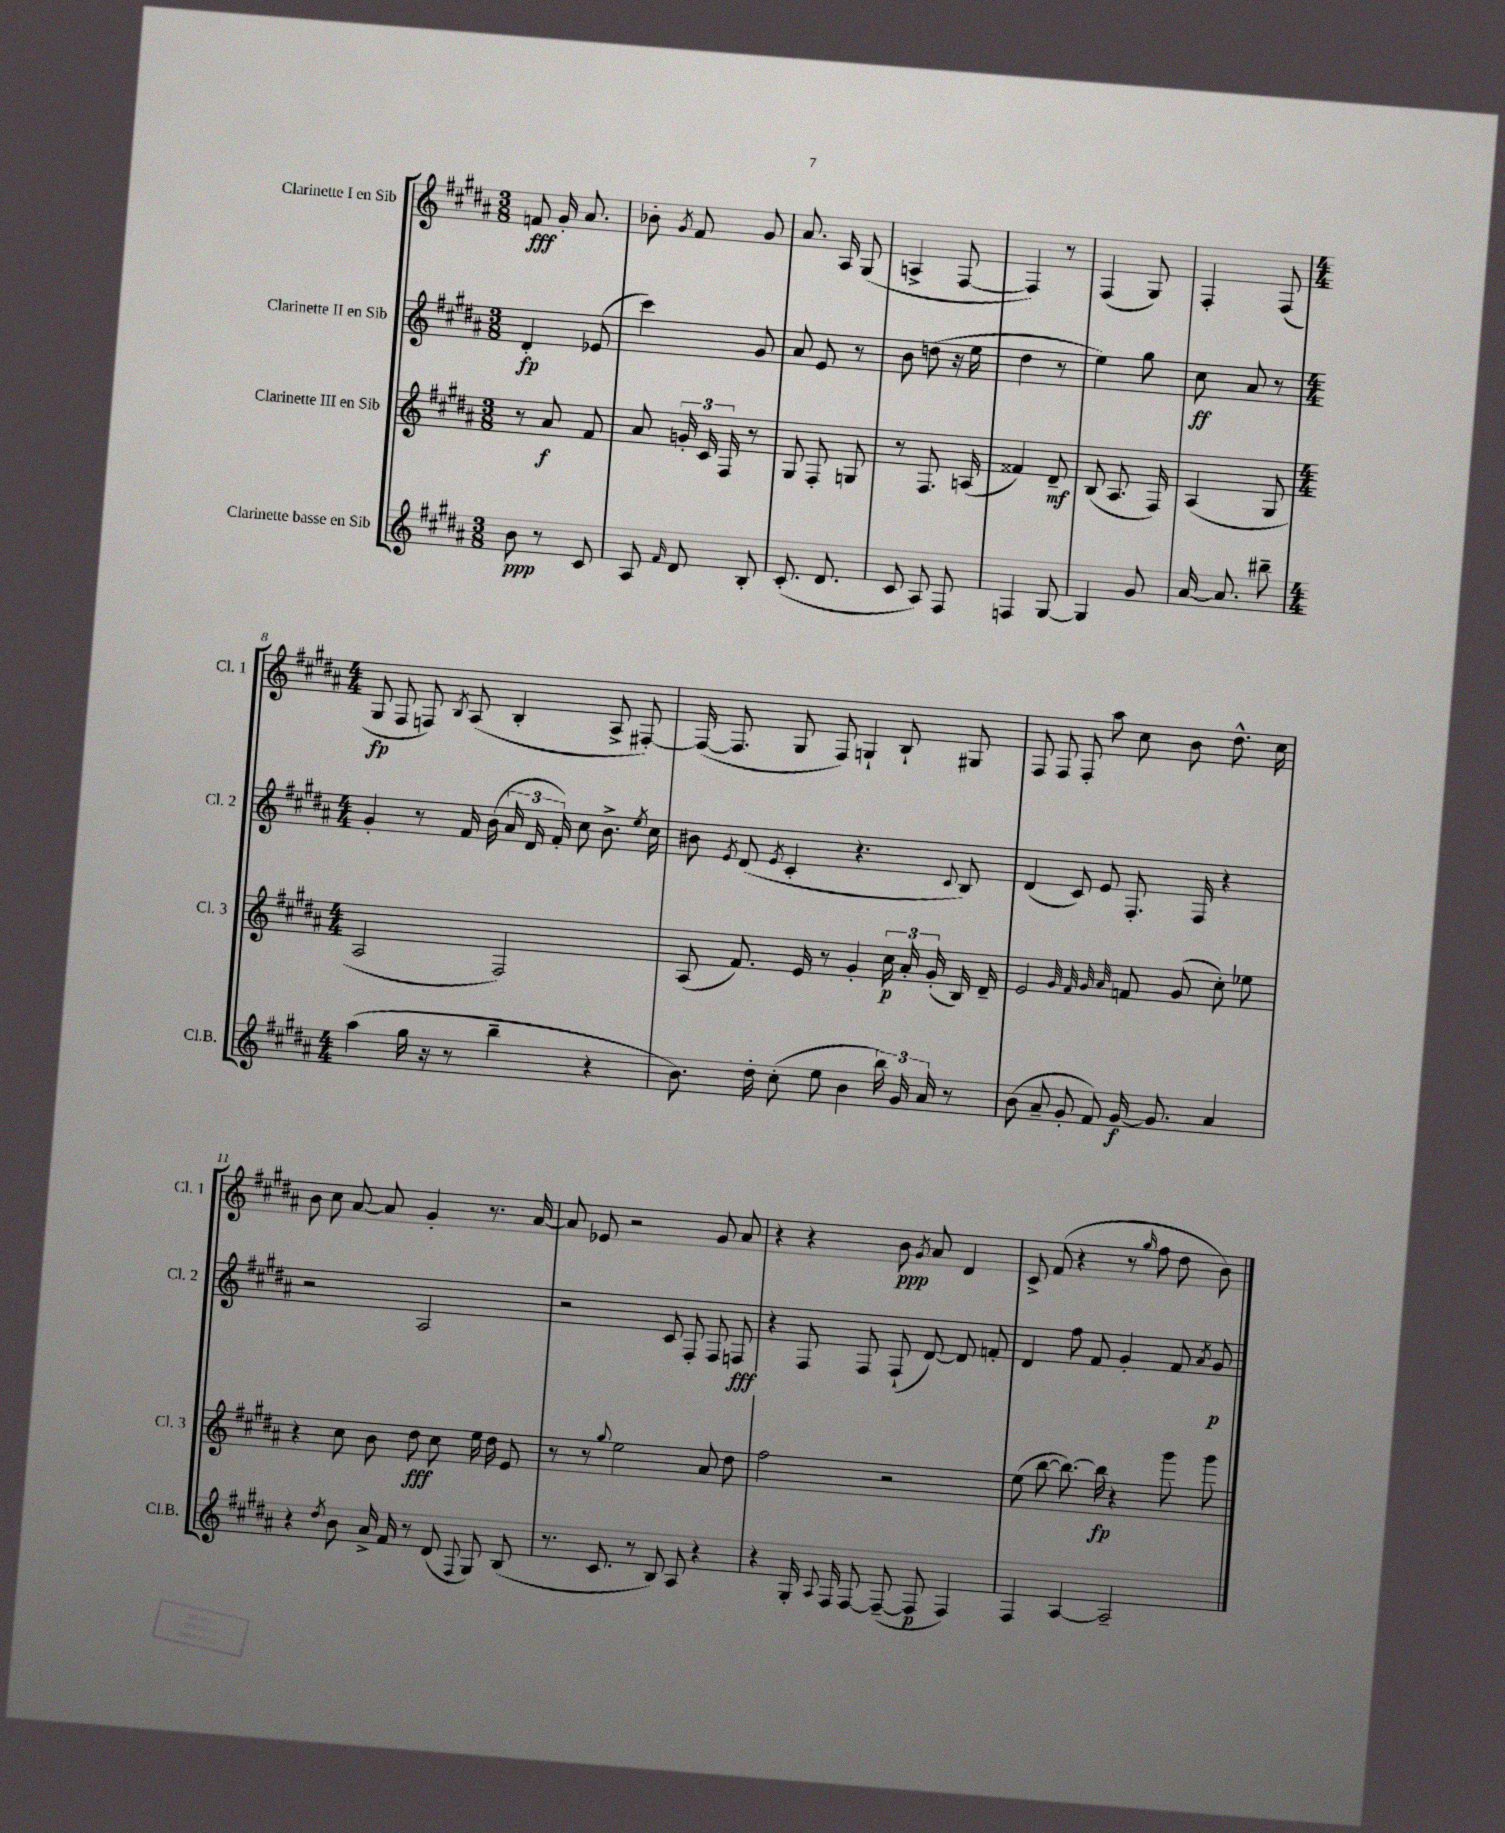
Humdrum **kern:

**kern	**kern	**kern	**kern
*staff4	*staff3	*staff2	*staff1
*clefG2	*clefG2	*clefG2	*clefG2
*k[f#c#g#d#a#]	*k[f#c#g#d#a#]	*k[f#c#g#d#a#]	*k[f#c#g#d#a#]
*M3/8	*M3/8	*M3/8	*M3/8
8b	8r	4d#'	8f
8r	8a#	.	16g#'
.	.	.	8.a#
8c#	8f#	(8e-	.
=	=	=	=
8A#	8a#	4ccc#)	8b-'
16qqf#	.	.	8qg#
8d#	24g'	.	8f#
.	24c#	.	.
.	24F#	.	.
8B'	8r	8g#	8g#
=	=	=	=
(8.c#'	8G#	8a#	8.a#
.	8F#'	8e	.
8.d#	.	.	16A#
.	8G	8r	(8G#
=	=	=	=
8c#	8r	8b	4A^
8A#)	8.F#	(8dd	.
8F#	.	16r	[8F#
.	(16A	16ee	.
=	=	=	=
4F	4f##)	4dd#	4F#])
[8G#	8d#~	8r	8r
=	=	=	=
4G#]	(8B	4ee)	(4F#
.	8.A#	.	.
8g#	.	8gg#	8G#)
.	16F#)	.	.
=	=	=	=
[16a#	(4A#	8cc#	4F#'
8.a#]	.	.	.
.	.	8a#	.
8bb#~	8G#	8r	(8F#
=	=	=	=
*M4/4	*M4/4	*M4/4	*M4/4
(4aa#	2A#	4g#'	8G#
.	.	.	8F#
16gg#	.	8r	8F)
16r	.	.	.
.	.	.	8qB
8r	.	16f#	(8A#
.	.	(16b	.
4bb~	2F#)	24a#	4B'
.	.	24d#	.
.	.	24f#')	.
.	.	8cc#	.
4r	.	8.b^	8A#^
.	.	.	[8F#')
.	.	8qee	.
.	.	16cc#	.
=	=	=	=
8.b)	(8A#	8b#	(16F#_
.	.	.	8.F#]
.	.	8qe	.
.	8.f#)	(8d#	.
16dd#'	.	.	.
.	.	8qe	.
(8cc#'	.	4c#'	8G#
.	16e	.	.
8ee	8r	.	8F#)
4b	4g#'	4.r	4G`
24bb)	24cc#	.	8B`
24g#	24a#'	.	.
24a#	(24g#'	.	.
.	.	8qqc#	.
8r	16B)	8B)	8G#
.	16d#~	.	.
=	=	=	=
(8b	2e	(4d#	8F#
8a#~	.	.	8F#
8g#'	.	8c#)	8F#'
8f#)	.	8e	8aa#
.	32qqg#	.	.
.	32qqf#	.	.
.	32qqg#	.	.
.	32qqa#	.	.
[16g#	8f	8.F#'	8cc#
8.g#]	.	.	.
.	(8g#	.	8b
.	.	16F#	.
4a#	8cc#')	4r	8.dd#^^
.	8ee-	.	.
.	.	.	16cc#
=	=	=	=
4r	4r	2r	8b
.	.	.	8cc#
8qdd#	.	.	.
8b	8cc#	.	[8a#
16a#^	8b	.	8a#]
16f#	.	.	.
8r	8dd#	2A#	4g#'
(8d#	8cc#	.	.
8qqF#	.	.	.
8G#)	16ee	.	8.r
.	16dd#	.	.
(8B	8e	.	.
.	.	.	[16a#
=	=	=	=
8.r	8r	2r	8a#]
.	8r	.	8e-
8.c#	.	.	.
.	8qqgg#	.	.
.	2ee	.	2r
8r	.	.	.
8B)	.	8c#	.
8A#	.	8F#'	.
4r	8a#	8F#	8g#
.	8dd#	8F	8a#
=	=	=	=
4r	2ff#	4r	4r
16G#'	.	8F#	4r
8qqA#	.	.	.
16F#	.	.	.
[8F#	.	8F#	.
(8F#~_	2r	(8F#`	8b
.	.	.	8qg#
8F#]	.	[8d#)	8a#
4F#)	.	8d#]	4d#
.	.	8f'	.
=	=	=	=
4F#	(8ee	4d#	8c#^
.	[8bb	.	(8f#
[4A#	8.bb_)	8ff#	4r
.	.	8f#	.
.	16bb]	.	.
2A#~]	4r	4g#'	8r
.	.	.	16qqgg#
.	.	.	8ff#
.	8ggg#	8f#	8dd#
.	.	8qa#	.
.	8ggg#	8g#	8b)
==	==	==	==
*-	*-	*-	*-
